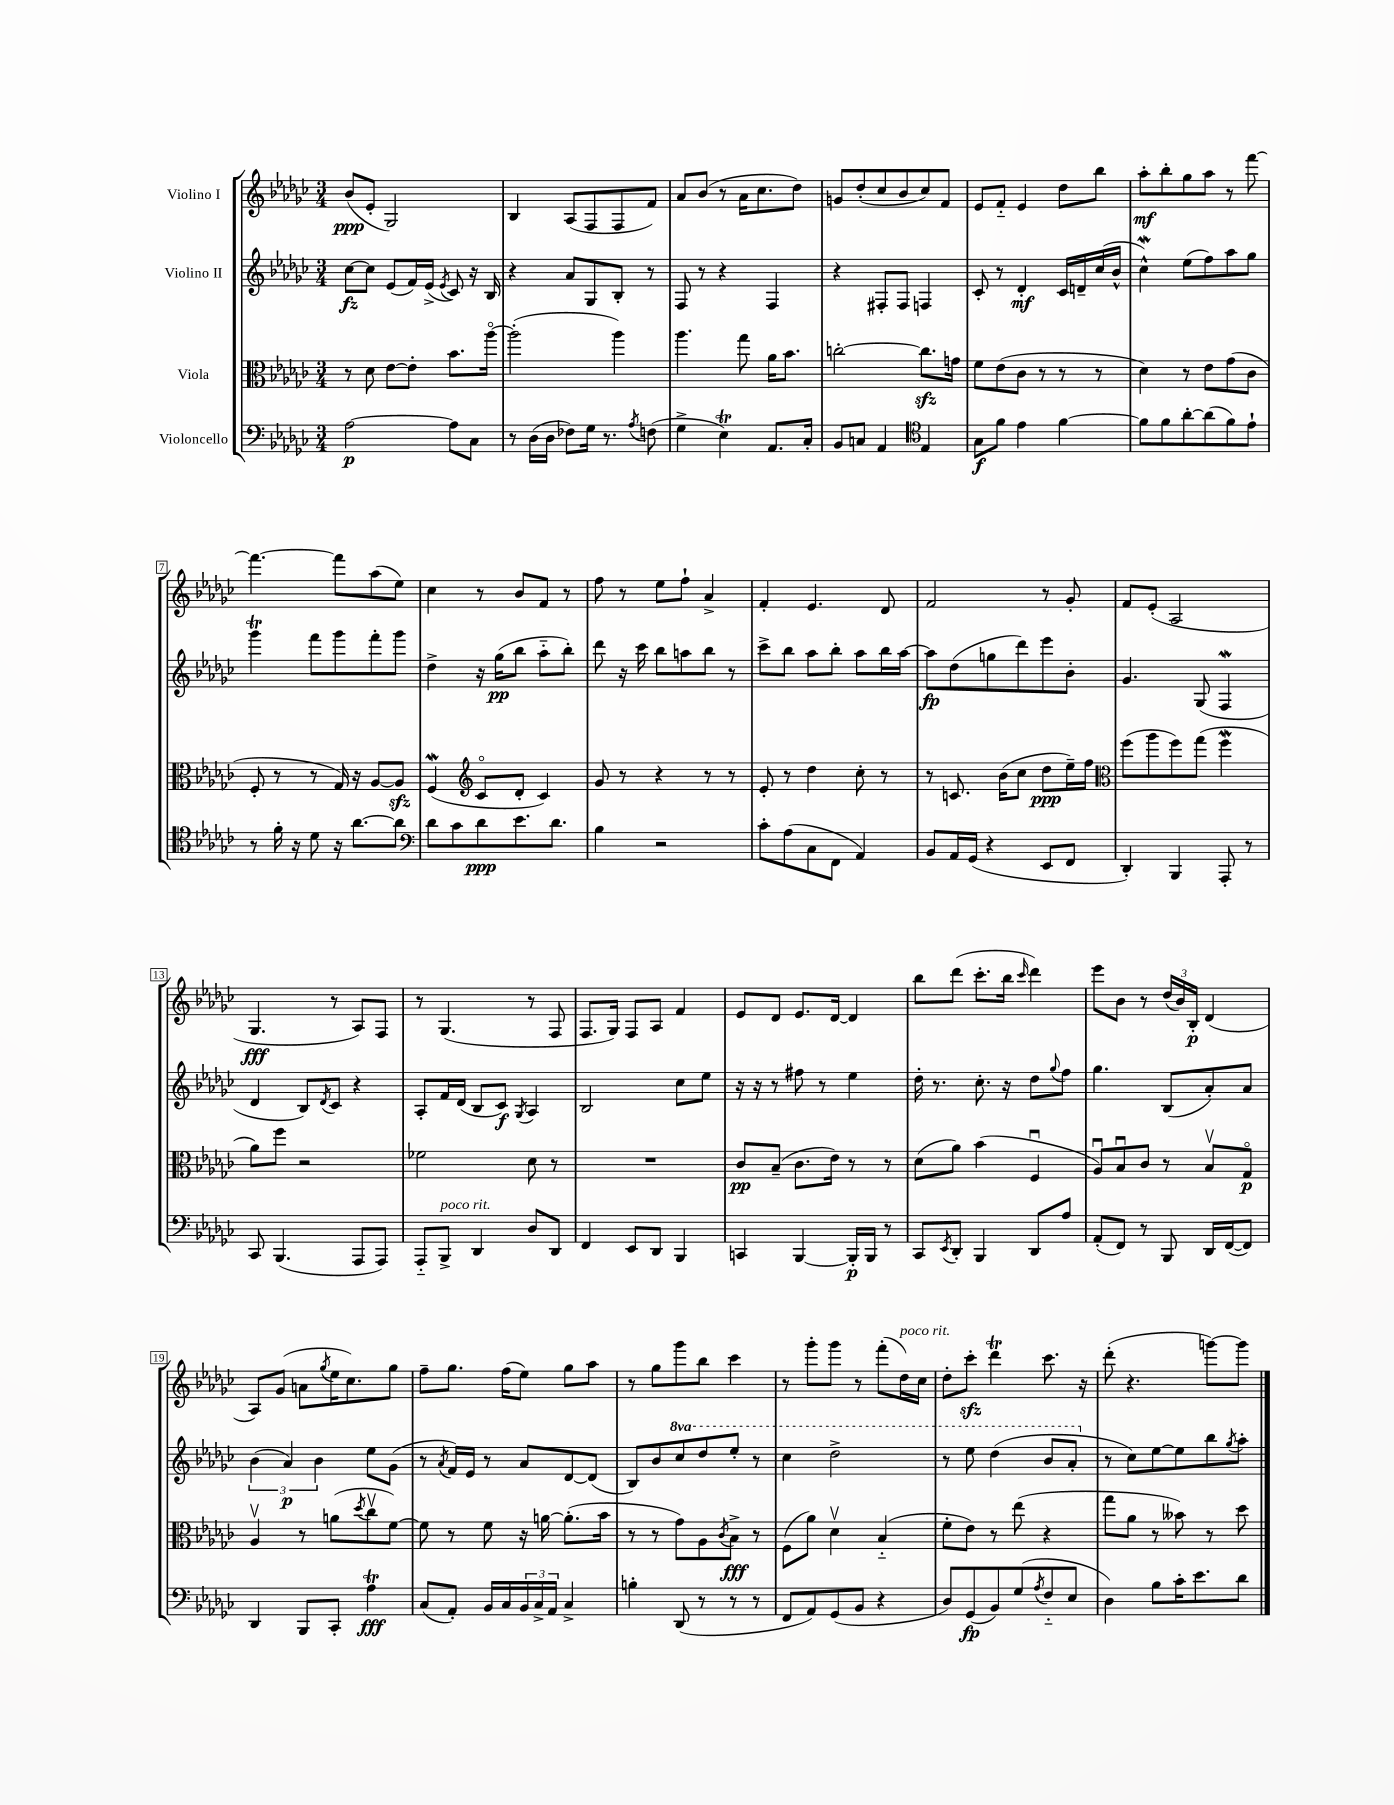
<<
\new StaffGroup <<
\new Staff = "s0" \with { instrumentName = "Violino I" } {
    \clef treble \key ges \major \numericTimeSignature \time 3/4
    bes'8\ppp( ees'8-. ges2) |
    bes4 aes8( f8 f8 f'8) |
    aes'8 bes'8( r8 aes'16 ces''8. des''8) |
    g'8 des''8-.( ces''8 bes'8 ces''8) f'8 |
    ees'8 f'8-_ ees'4 des''8 bes''8 |
    aes''8-.\mf bes''8-. ges''8 aes''8 r8 f'''8~ |
    f'''4.~ f'''8 aes''8( ees''8) |
    ces''4 r8 bes'8 f'8 r8 |
    f''8 r8 ees''8 f''8-! aes'4-> |
    f'4-. ees'4. des'8 |
    f'2 r8 ges'8-. |
    f'8 ees'8-.( aes2 |
    ges4.\fff r8 aes8) f8 |
    r8 ges4.( r8 f8 |
    f8. ges16) f8 aes8 f'4 |
    ees'8 des'8 ees'8. des'16~ des'4 |
    bes''8 des'''8( ces'''8.-. bes''16 \grace { ces'''16 } des'''4) |
    ees'''8 bes'8 r8 \tuplet 3/2 { des''16( bes'16) bes16-.\p } des'4( |
    aes8) ges'8( a'8 \acciaccatura { ges''8 } ees''16 ces''8.) ges''8 |
    f''8-- ges''8. f''16( ees''8) ges''8 aes''8 |
    r8 ges''8 ges'''8 bes''8 ces'''4 |
    r8 ges'''8-. ges'''8 r8 f'''8-.( des''16^\markup { \italic "poco rit." }) ces''16 |
    des''8-. ces'''8-.\sfz des'''4\trill ces'''8. r16 |
    des'''8-.( r4. g'''8~) g'''8 \bar "|." |
}
\new Staff = "s1" \with { instrumentName = "Violino II" } {
    \clef treble \key ges \major \numericTimeSignature \time 3/4 \set Staff.ottavationMarkups = #ottavation-simple-ordinals
    ces''8~\fz ces''8 ees'8( f'16) ees'16->( \acciaccatura { ees'8 } ces'8) r16 bes16 |
    r4 aes'8 ges8 bes8-. r8 |
    f8 r8 r4 f4 |
    r4 fis8-. fis8 f4 |
    ces'8-. r8 des'4-.\mf ces'16 d'16-- ces''16( bes'16-^ |
    ces''4-^\mordent) ees''8( f''8) aes''8 ges''8 |
    ges'''4\trill f'''8 ges'''8 f'''8-. ges'''8 |
    des''4-> r16 ges''16\pp( bes''8 aes''8-_ bes''8-.) |
    des'''8 r16 ces'''16 bes''8 a''8 bes''8 r8 |
    ces'''8-> bes''8 aes''8 bes''8-. aes''8 bes''16 aes''16~ |
    aes''8\fp des''8( g''8 des'''8) ees'''8 bes'8-. |
    ges'4. ges8( f4\mordent |
    des'4 bes8) \acciaccatura { des'8 } ces'8 r4 |
    aes8-. f'16 des'16( bes8 ces'8\f) \acciaccatura { ges8 } aes4 |
    bes2 ces''8 ees''8 |
    r16 r16 r8 fis''8 r8 ees''4 |
    des''16-. r8. ces''8.-. r16 des''8 \appoggiatura { ges''8 } f''8 |
    ges''4. bes8( aes'8-.) aes'8 |
    \tuplet 3/2 { bes'4( aes'4\p) bes'4 } ees''8 ges'8( |
    r8 \acciaccatura { aes'8 } f'16) ees'16 r8 aes'8 des'8~ des'8( |
    bes8) bes'8 \ottava #1 ces'''8 des'''8 ees'''8-. r8 |
    ces'''4 des'''2-> |
    r8 ees'''8 des'''4( bes''8 aes''8-. \ottava #0 |
    r8 ces''8) ees''8~ ees''8 bes''8 \acciaccatura { ges''8 } aes''8-. \bar "|." |
}
\new Staff = "s2" \with { instrumentName = "Viola" } {
    \clef alto \key ges \major \numericTimeSignature \time 3/4
    r8 des'8 ees'8~ ees'8-. bes'8. aes''16~\flageolet |
    aes''2-.( aes''4) |
    aes''4. ges''8 aes'16 bes'8. |
    c''2~-. c''8.\sfz g'16 |
    f'8 ees'8( ces'8 r8 r8 r8 |
    des'4) r8 ees'8 ges'8( ces'8 |
    f8-. r8 r8 ges16) r16 aes8~ aes8\sfz |
    f4\mordent( \clef treble ces'8\flageolet des'8-. ces'4) |
    ges'8 r8 r4 r8 r8 |
    ees'8-. r8 des''4 ces''8-. r8 |
    r8 c'8. bes'16( ces''8 des''8\ppp ees''16--) f''16 |
    \clef alto f''8( aes''8 f''8) ges''8( f''4\mordent |
    aes'8) f''8 r2 |
    fes'2 des'8 r8 |
    R2. |
    ces'8\pp bes8--( ces'8. ees'16) r8 r8 |
    des'8( aes'8) bes'4( f4\downbow |
    aes8\downbow) bes8\downbow ces'8 r8 bes8\upbow ges8\flageolet\p |
    aes4\upbow r8 a'8( \acciaccatura { des''8 } ces''8\upbow f'8~) |
    f'8 r8 f'8 r16 a'16~ a'8.-.( bes'16 |
    r8 r8 ges'8) aes8 \acciaccatura { ces'8 } bes8->\fff r8 |
    f8( aes'8) des'4\upbow bes4-_( |
    f'8-. ees'8) r8 ees''8( r4 |
    ges''8 aes'8 r8 beses'8) r8 des''8 \bar "|." |
}
\new Staff = "s3" \with { instrumentName = "Violoncello" } {
    \clef bass \key ges \major \numericTimeSignature \time 3/4
    aes2~\p aes8 ces8 |
    r8 des16( des16 fes8) ges16 r8. \acciaccatura { aes8 } f8( |
    ges4-> ees4\trill) aes,8. ces16-. |
    bes,8 c8 aes,4 \clef tenor ees4 |
    ges8\f f'8 ees'4 f'4~ |
    f'8 f'8 aes'8~-. aes'8( f'8) ees'8-! |
    r8 f'16-. r16 des'8 r16 aes'8.~ aes'8 |
    \clef bass des'8 ces'8 des'8\ppp ees'8. des'8. |
    bes4 r2 |
    ces'8-. aes8( ces8 f,8 aes,4) |
    bes,8 aes,16 ges,16( r4 ees,8 f,8 |
    des,4-.) bes,,4 aes,,8-. r8 |
    ces,8 bes,,4.( aes,,8 aes,,8) |
    aes,,8-_ bes,,8->^\markup { \italic "poco rit." } des,4 des8 des,8 |
    f,4 ees,8 des,8 bes,,4 |
    c,4 bes,,4~ bes,,16-.\p bes,,16 r8 |
    ces,8 \acciaccatura { ees,8 } des,8-. bes,,4 des,8 aes8 |
    aes,8-.( f,8) r8 bes,,8 des,16 f,16~( f,8) |
    des,4 bes,,8 ces,8-. aes4\trill\fff |
    ces8( aes,8-.) bes,16 ces16 \tuplet 3/2 { bes,16 ces16-> aes,16 } ces4-> |
    b4-. des,8( r8 r8 r8 |
    f,8 aes,8) ges,8( bes,8 r4 |
    des8) ges,8\fp( bes,8) ges8( \acciaccatura { aes8 } f8-_ ees8 |
    des4) bes8 ces'16-. ees'8. des'8 \bar "|." |
}
>>
>>
\layout { \context { \Score \override BarNumber.stencil = #(make-stencil-boxer 0.1 0.3 ly:text-interface::print) } }
